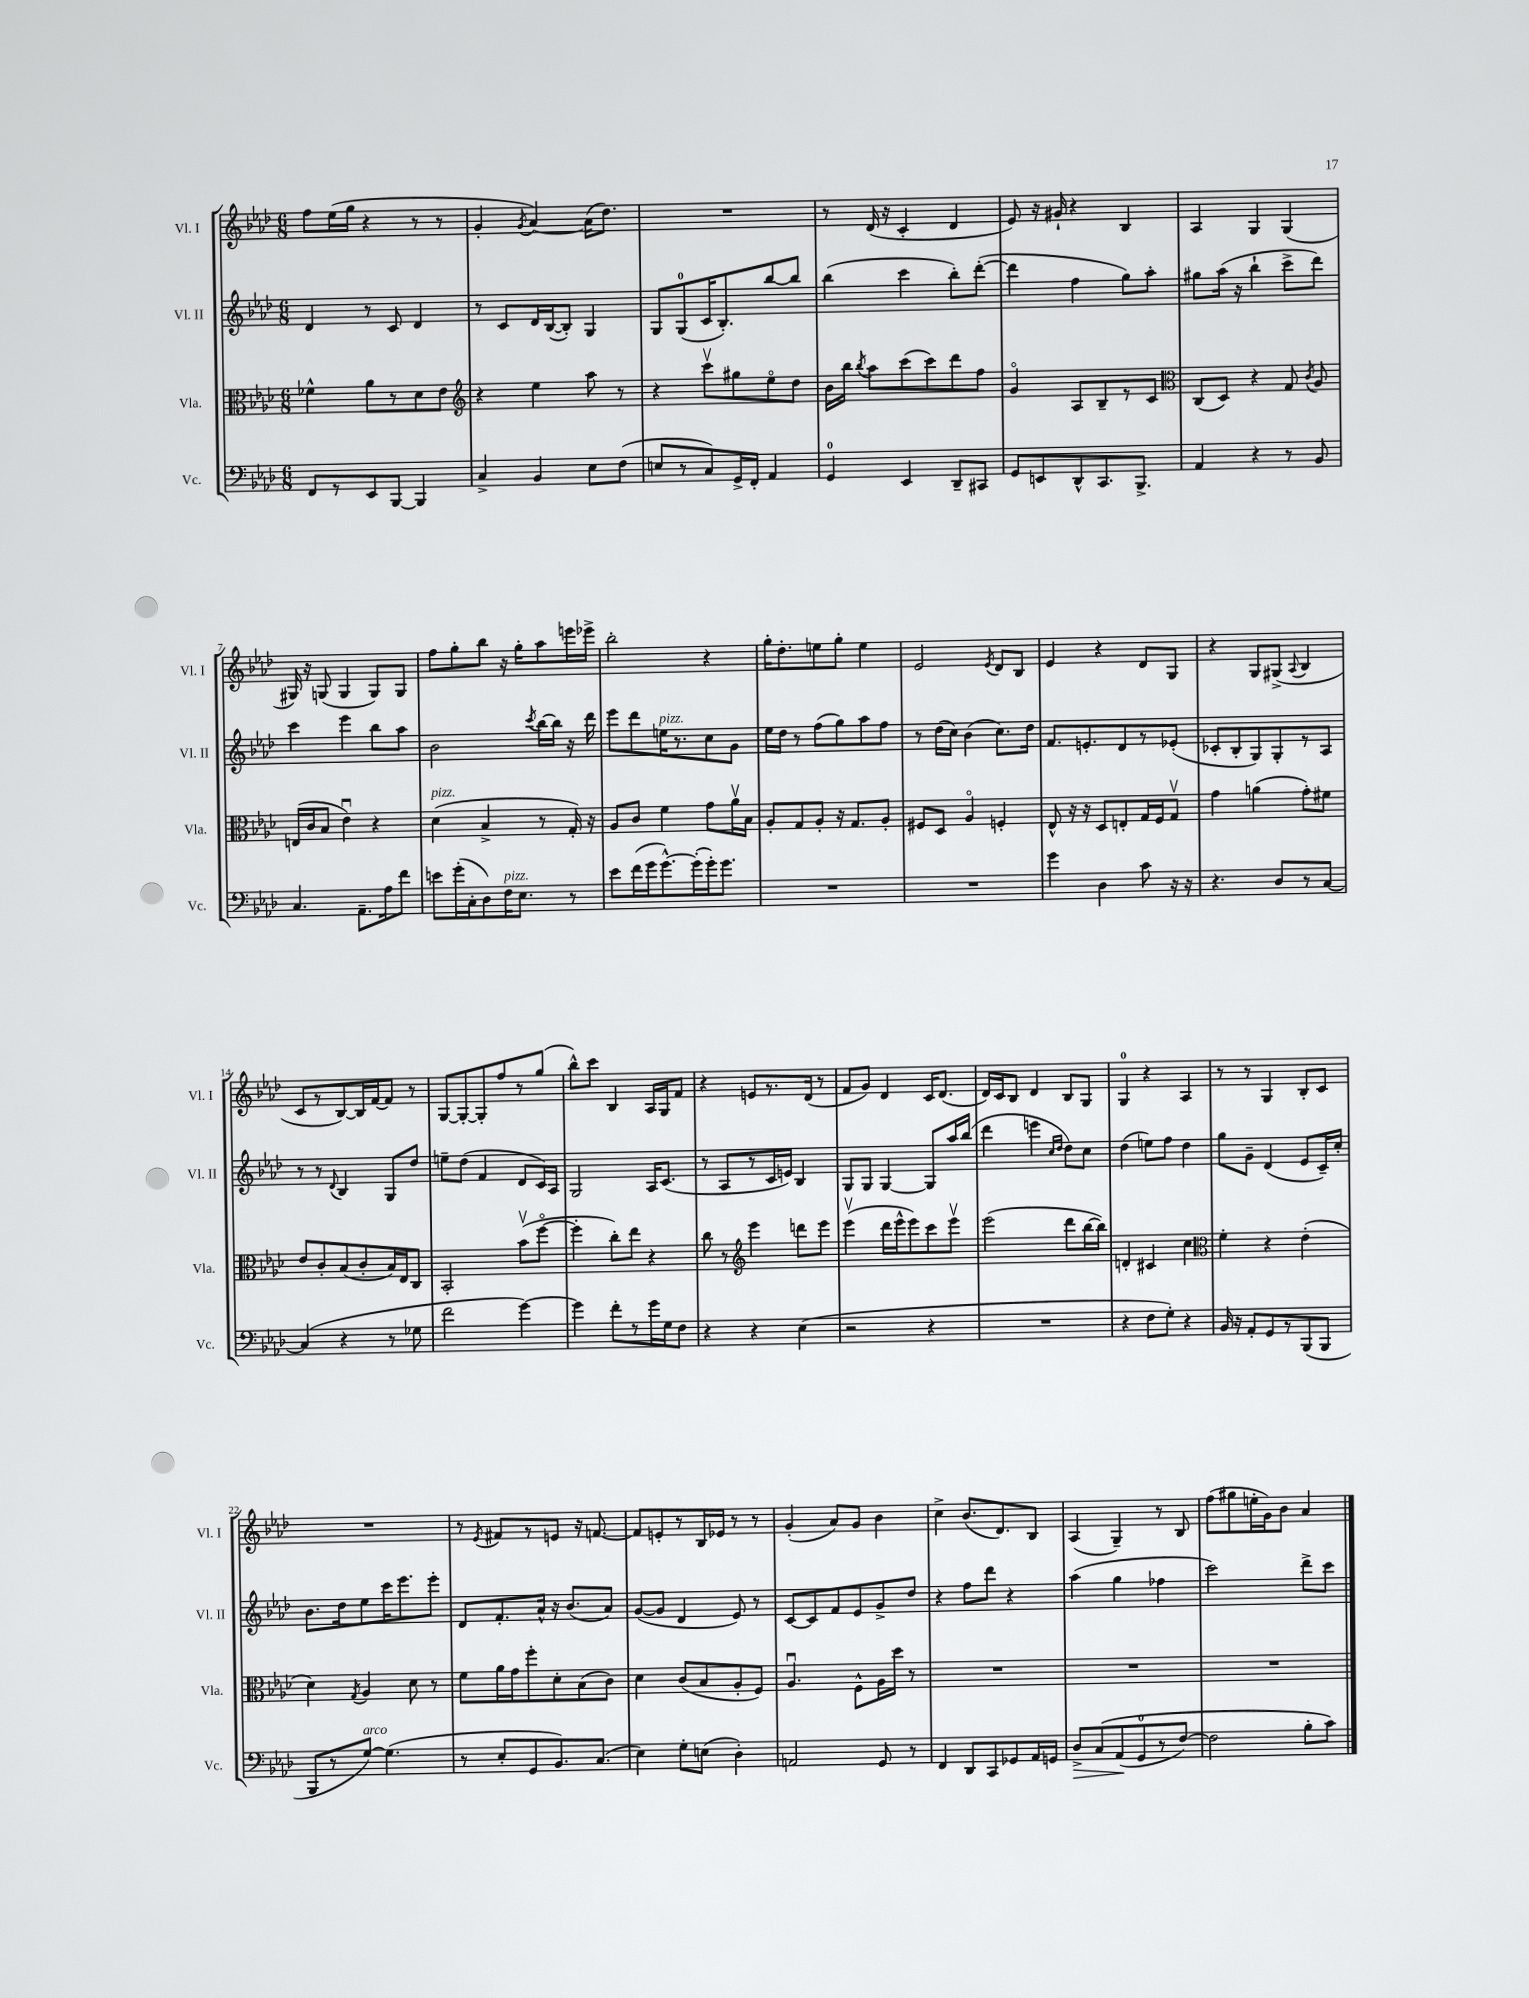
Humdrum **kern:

**kern	**kern	**kern	**kern
*staff4	*staff3	*staff2	*staff1
*clefF4	*clefC3	*clefG2	*clefG2
*k[b-e-a-d-]	*k[b-e-a-d-]	*k[b-e-a-d-]	*k[b-e-a-d-]
*M6/8	*M6/8	*M6/8	*M6/8
8FF	4f-^^	4d-	8ff
8r	.	.	(16ee-
.	.	.	16gg
8EE-	8a-	8r	4r
[8BBB-	8r	8c	.
4BBB-]	8d-	4d-	8r
.	8e-	.	8r
=	=	=	=
*	*clefG2	*	*
4C^	4r	8r	4g'
.	.	8c	.
.	.	.	8qg
4BB-	4ee-	16d-	[4a-)
.	.	([16B-	.
.	.	8B-'])	.
8E-	8aa-	4G	(16a-]
.	.	.	8.dd-)
(8F	8r	.	.
=	=	=	=
8E	4r	8G	2.r
8r	.	(8G	.
8C)	8cccv	16c	.
.	.	8.B-')	.
16GG^	8gg#	.	.
16FF'	.	.	.
4AA-	8ee-o	[8bb-	.
.	8dd-	8bb-]	.
=	=	=	=
4GG	16b-	(4bb-	8r
.	16bb-	.	.
.	8qbb-	.	.
.	8aa-	.	(16d-
.	.	.	16r
4EE-	(8ccc	4ccc	4c'
.	8ccc)	.	.
8DD-~	8ddd-	8bb-')	4d-
8CC#	8ff	([8ddd-'	.
=	=	=	=
8GG	4go	4ddd-]	8e-)
8EE	.	.	16r
.	.	.	16g#`
8DD-^^	8A-	4ff	4r
8.CC	8B-~	.	.
.	8r	8gg)	4B-
8.BBB-^	.	.	.
.	8c	8aa-'	.
=	=	=	=
*	*clefC3	*	*
4AA-	(8C	8gg#	4A-
.	8D-)	(16aa-	.
.	.	16r	.
4r	4r	4bb-`	4G
8r	8G	8ccc^	(4G
.	8qc	.	.
8BB-	8A-	8ddd-)	.
=	=	=	=
4.C	(16E	4ccc	16G#)
.	16c	.	16r
.	8B-	.	(8G
.	4e-u)	4eee-	4G
8.AA-~	.	.	.
.	4r	8bb-	8G)
16A-	.	.	.
8f	.	8aa-	8G
=	=	=	=
8e	(4d-	2b-	8ff
(16g'	.	.	8gg'
16C'	.	.	.
8D-)	4B-^	.	8bb-
16F	.	.	16r
8.E-	.	.	16gg'
.	.	8qccc	.
.	8r	[16bb-	8aa-
.	.	16bb-]	.
8r	16G')	16r	16eee
.	16r	16ddd-	16eee-^
=	=	=	=
8e-	8A-	8eee-	2bb-'
(16f	8c	8ddd-	.
16g	.	.	.
[8.g^^)	4f	16ee	.
.	.	8.r	.
(16g']	.	.	.
16g')	8g	8cc	4r
8.g	.	.	.
.	16a-v	8g	.
.	16B-	.	.
=	=	=	=
2.r	8A-'	16ee-	16gg'
.	.	16dd-	8.dd-'
.	8G	8r	.
.	8A-'	(8ff	8ee
.	16r	8gg)	8gg'
.	8.G	.	.
.	.	8aa-	4ee
.	8A-'	8ff	.
=	=	=	=
2.r	8F#	8r	2e-
.	8D-	(16dd-	.
.	.	16cc)	.
.	4A-o	(4b-	.
.	.	.	8qe-
.	4F'	8.cc)	8d-
.	.	.	8B-
.	.	16dd-	.
=	=	=	=
4g	8E-^^	8.f	4e-
.	16r	.	.
.	16r	8.e'	.
4D-	8D-	.	4r
.	8E'	8d-	.
8c	16G	8r	8d-
.	16F	.	.
16r	8Gv	(8e-'	8G
16r	.	.	.
=	=	=	=
4.r	4g	8c-'	4r
.	.	8B-'	.
.	(4a	8G)	8G
8D-	.	8G'	(8G#^
.	.	.	8qqA-
8r	8g')	8r	4B-
[8C	8f#	8A-	.
=	=	=	=
(4C]	8e-	8r	8c
.	8c'	8r	8r
.	.	8qqd-	.
4r	(8B-	4B-	[8B-)
.	8c'	.	16B-]
.	.	.	[16f
8r	16B-)	8G	8f]
.	16E-	.	.
8G-	8C	8dd-	8r
=	=	=	=
2f	2BB-'	8ee~	[8G
.	.	(8dd-	8G'_
.	.	4f	8G']
.	.	.	8ff
[4g)	(8b-v	8d-	8r
.	[8ffo	16c)	(8gg
.	.	16A-	.
=	=	=	=
4g]	4ff']	2G	8bb-^^)
.	.	.	8ccc
8f'	8cc')	.	4B-
8r	8ee-	.	.
16g	4r	16A-	16A-
16G	.	(8.c	16G
8F	.	.	8f
=	=	=	=
4r	8cc	8r	4r
.	8r	8A-	.
*	*clefG2	*	*
4r	4eee-	8r	8e
.	.	16c	8.r
.	.	16e)	.
(4E-	8ddd	4B-	.
.	.	.	(16d-
.	8eee-	.	8r
=	=	=	=
2r	(4eee-v	8G	8f
.	.	8G	8g)
.	16ddd-	[4G	4d-
.	16eee-^^	.	.
.	8eee-)	.	.
4r	8ccc	8G]	16c
.	.	.	(8.d-
.	8eee-v	16aa-	.
.	.	(16bb-	.
=	=	=	=
2.r	(2eee-	4ddd-	16d-)
.	.	.	16c
.	.	.	8B-
.	.	4eee	4d-
.	.	16qqcc	.
.	.	16qqdd-	.
.	8ddd-	8dd-)	8B-
.	[16bb-	8cc	8G
.	16bb-])	.	.
=	=	=	=
4r	4d'	(4dd-	4G
8F	4c#	8ee)	4r
8G')	.	8ff	.
4r	4cc	4dd-	4A-
=	=	=	=
*	*clefC3	*	*
16BB-	4f'	8gg	8r
16r	.	.	.
8AA-'	.	8g~	8r
8GG	4r	(4d-	4G
8r	.	.	.
(8BBB-	(4e-'	8e-	8B-'
8BBB-	.	16c~)	8c
.	.	16cc'	.
=	=	=	=
8BBB-	4d-)	8.b-	2.r
8r	.	.	.
.	.	16dd-	.
.	8qG	.	.
[8G)	4A-	8ee-	.
(4.G]	.	16ccc	.
.	.	8.eee-	.
.	8d-	.	.
.	8r	8eee-'	.
=	=	=	=
8r	8f	8d-	8r
.	.	.	8qe-
8E-'	16a-	8.f'	8f#
.	16g	.	.
8GG	8ff'	.	8r
.	.	16a-^^	.
8.BB-)	8d-'	16r	8e
.	.	(8.b-	.
.	(8B-	.	16r
(8.C	.	.	[8.f
.	8c)	8a-)	.
=	=	=	=
4E-)	4d-	([8g	8f]
.	.	8g]	8e'
8G'	(8c	4d-	8r
(8E	8B-	.	16B-
.	.	.	16e-
4D-')	8A-'	8e-)	8r
.	8F)	8r	8r
=	=	=	=
2AA	4.A-u	[8c	(4g'
.	.	8c]	.
.	.	8f	8a-)
.	8F^^	8e-	8g
8GG	16A-	8g^	4b-
.	16dd-	.	.
8r	8r	8dd-	.
=	=	=	=
4FF	2.r	4r	4cc^
8DD-	.	8ff	(8.b-
8CC	.	8ddd-	.
.	.	.	8.d-)
8GG-	.	4r	.
16AA-	.	.	8B-
16GG	.	.	.
=	=	=	=
8D-^	2.r	(4aa-	(4A-
&(8C	.	.	.
(8AA-	.	4gg	4G~)
8GG	.	.	.
8r	.	4ff-	8r
[8F)	.	.	8B-
=	=	=	=
2F]	2.r	2ccc)	(8ff
.	.	.	8gg#
.	.	.	16ee'
.	.	.	16g)
.	.	.	8b-
8B-'	.	8ddd-^	4a-
8c&)	.	8ccc	.
==	==	==	==
*-	*-	*-	*-
